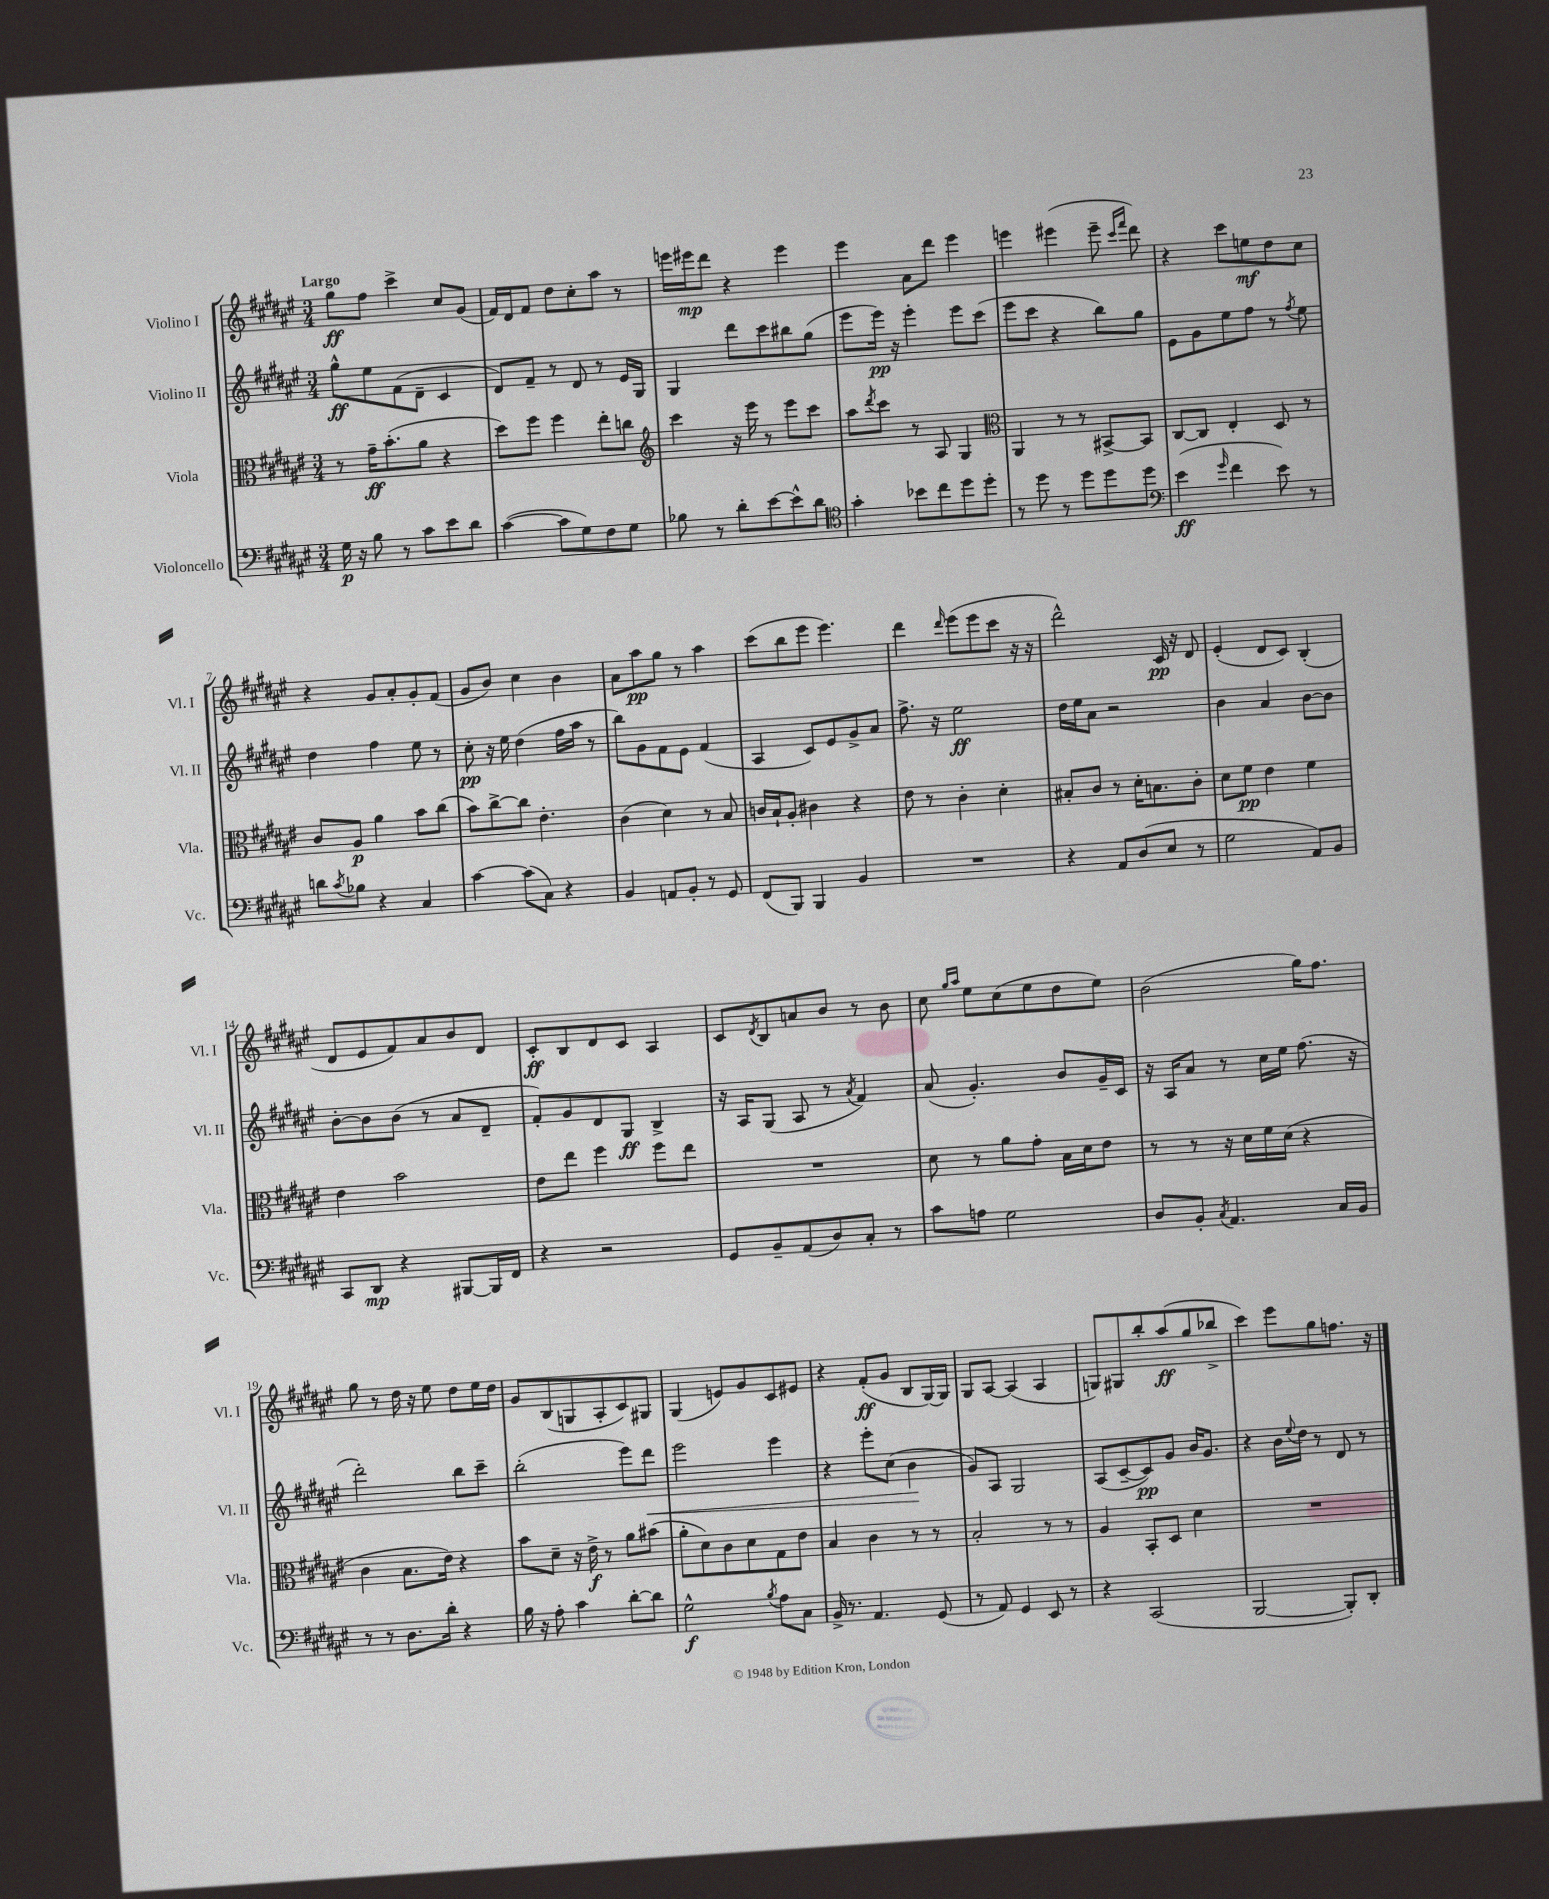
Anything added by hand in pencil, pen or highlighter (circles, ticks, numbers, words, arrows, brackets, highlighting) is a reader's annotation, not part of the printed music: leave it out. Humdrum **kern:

**kern	**kern	**kern	**kern
*staff4	*staff3	*staff2	*staff1
*clefF4	*clefC3	*clefG2	*clefG2
*k[f#c#g#d#a#e#]	*k[f#c#g#d#a#e#]	*k[f#c#g#d#a#e#]	*k[f#c#g#d#a#e#]
*M3/4	*M3/4	*M3/4	*M3/4
16G#	8r	8gg#^^	8gg#
16r	.	.	.
8B	16g#~	8ee#	8ff#
.	(8.b'	.	.
8r	.	(8f#	4ccc#^
8c#	8a#	8d#~	.
8e#	4r	4c#	8cc#
8d#	.	.	(8g#
=	=	=	=
([4c#	8dd#)	8d#)	16f#)
.	.	.	16d#
.	8ff#	8f#~	8f#
8c#]	4ff#	8r	8dd#
8G#)	.	8d#	8cc#'
8F#	8ee#'	8r	8aa#
8G#	8cc	16e#	8r
.	.	16G#	.
=	=	=	=
*	*clefG2	*	*
8B-	4ccc#	4G#	16eee
.	.	.	16eee#
8r	.	.	8ddd#
8d#'	16r	8ddd#	4r
.	16eee#	.	.
[8e#	8r	8ccc#	.
8e#^^]	8eee#	8bb#	4eee#
8d#	8ccc#	(8gg#	.
=	=	=	=
*clefC4	*	*	*
4g#'	8aa#	8eee#	4eee#
.	8qddd#	.	.
.	8ccc#	16eee#)	.
.	.	16r	.
8b-	8r	4eee#'	8a#
8cc#	8A#	.	8ddd#
8dd#	4G#	8eee#	4eee#
8dd#'	.	(8ccc#	.
=	=	=	=
*	*clefC3	*	*
8r	4AA#	8eee#	4eee
8dd#	.	8ccc#	.
8r	8r	4r	(4eee#
8dd#	8r	.	.
8dd#	[8BB#^	8bb)	8eee#~
.	.	.	16qqccc#
.	.	.	16qqfff#
8dd#	8BB#]	8gg#	8ddd#)
=	=	=	=
*clefF4	*	*	*
(4e#	[8C#	8e#	4r
.	8C#]	8g#	.
16qqg#	.	.	.
4f#	4E#'	8ee#	8ccc#
.	.	8ff#	8ee
8e#)	8D#	8r	8dd#
.	.	8qff#	.
8r	8r	8ee#	8cc#
=	=	=	=
8d	8c#	4dd#	4r
8qc#	.	.	.
8B-	8A#	.	.
4r	4a#	4ff#	8g#
.	.	.	8a#'
4C#	8b	8ee#	8g#'
.	(8cc#	8r	(8f#
=	=	=	=
[4c#	8b)	8cc#'	8g#
.	[8cc#^	16r	8b)
.	.	16ee#	.
(8c#]	8cc#]	(4dd#	4cc#
8C#)	4.e#'	.	.
4r	.	16ff#	4b
.	.	16aa#	.
.	.	8r	.
=	=	=	=
4BB	(4c#	8bb)	8a#
.	.	8g#	8aa#
8AA	4d#)	8f#	8gg#
8BB'	.	8e#	8r
8r	8r	(4f#	4aa#
8GG#	8B	.	.
=	=	=	=
(8FF#	16c	4A#	(8ccc#
.	16B`	.	.
8BBB)	8A#'	.	8bb
4BBB	4c#	8c#)	8eee#
.	.	8e#	4.eee#)
4BB	4r	8g#^	.
.	.	8a#	.
=	=	=	=
2.r	8e#	8.ff#^	4ddd#
.	8r	.	.
.	.	16r	.
.	.	.	16qqddd#
.	4c#'	2ee#	(8eee#
.	.	.	8eee#
.	4d#'	.	8ccc#
.	.	.	16r
.	.	.	16r
=	=	=	=
4r	8B#'	16dd#	2ddd#^^)
.	.	16ee#	.
.	8c#	8a#	.
8AA#	8r	2r	.
(8D#	16d#'	.	.
.	8.B	.	.
8E#	.	.	16c#
.	.	.	16r
8r	8c#'	.	8d#
=	=	=	=
2G#	8d#	4b	(4e#'
.	8f#	.	.
.	4e#	4a#	8d#
.	.	.	8c#)
8AA#)	4f#	[8b	(4B'
8BB	.	8b]	.
=	=	=	=
8CC#	4e#	[8b'	8d#
8DD#	.	8b]	8e#
4r	2b	(8b	8f#)
.	.	8r	8a#
[8BBB#	.	8a#	8b
16BBB#]	.	8d#~	8d#
16FF#	.	.	.
=	=	=	=
4r	8e#	8f#')	8c#'
.	8ee#	8g#	8B
2r	4ff#	8d#	8d#
.	.	8G#	8c#
.	8ff#	4B^	4A#
.	8ee#	.	.
=	=	=	=
8GG#	2.r	16r	8c#
.	.	16A#	.
.	.	.	8qd#
8BB~	.	(8G#	8B
(8AA#	.	8A#	8a
8D#)	.	8r	8b
.	.	8qa#	.
8C#'	.	4f#)	8r
8r	.	.	8b
=	=	=	=
8c#	8d#	(8a#	8cc#
.	.	.	16qqgg#
.	.	.	16qqaa#
8A	8r	4.g#')	8ee#
2G#	8a#	.	(8cc#
.	8g#'	.	8ee#
.	16B	8b	8dd#
.	16d#	.	.
.	8e#	16g#~	8ee#)
.	.	16c#	.
=	=	=	=
8D#	8r	16r	(2b
.	.	16A#	.
8BB'	8r	8a#	.
8qC#	.	.	.
4.AA#	16r	8r	.
.	16d#	.	.
.	16f#	16cc#	.
.	(16d#	16ee#	.
.	4r	(8.ff#	16gg#)
.	.	.	8.ff#
16C#	.	.	.
16BB	.	16r	.
=	=	=	=
8r	4c#	2ddd#')	8gg#
8r	.	.	8r
8.D#	8.B	.	16dd#
.	.	.	16r
.	.	.	8ee#
16d#'	16e#)	.	.
4r	4r	8bb	8dd#
.	.	8ccc#~	16ee#
.	.	.	16dd#
=	=	=	=
16B	8b	(2bb'	8g#
16r	.	.	.
8A#'	8d#~	.	(8B
4c#	16r	.	8G
.	16e#^	.	.
.	8r	.	8A#'
[8d#'	8a#	8eee#)	8c#)
8d#]	(8b#	8ddd#	8G#
=	=	=	=
2G#^^	8a#'	2eee#	(4G#
.	8d#)	.	.
.	8c#	.	8e)
.	8d#	.	8g#
8qB	.	.	.
8A#	8G#	4eee#	8c#
8C#	8e#	.	8e#
=	=	=	=
16BB^	4B	4r	4r
8.r	.	.	.
4.AA#	4c#	8eee#'	(8f#'
.	.	(8cc#	8g#
.	8r	4b	8B
(8GG#	8r	.	[16G#)
.	.	.	16G#]
=	=	=	=
8r	2B'	8g#)	8G#
8AA#)	.	8A#	[8A#
4GG#	.	2G#	(4A#]
8EE#	8r	.	4A#
8r	8r	.	.
=	=	=	=
4r	4A#	(8A#	8G)
.	.	[8c#~	8G#
(2CC#	8BB'	8c#])	8bb'
.	8D#	8g#	(8aa#
.	4d#	16b	8gg#
.	.	8.g#	.
.	.	.	8bb-^
=	=	=	=
[2BBB	2.r	4r	4ccc#)
.	.	16b	8eee#
.	.	8qqee#	.
.	.	16dd#	.
.	.	8r	8gg#
8BBB'])	.	8d#	8.ff
8DD#'	.	8r	.
.	.	.	16r
==	==	==	==
*-	*-	*-	*-
